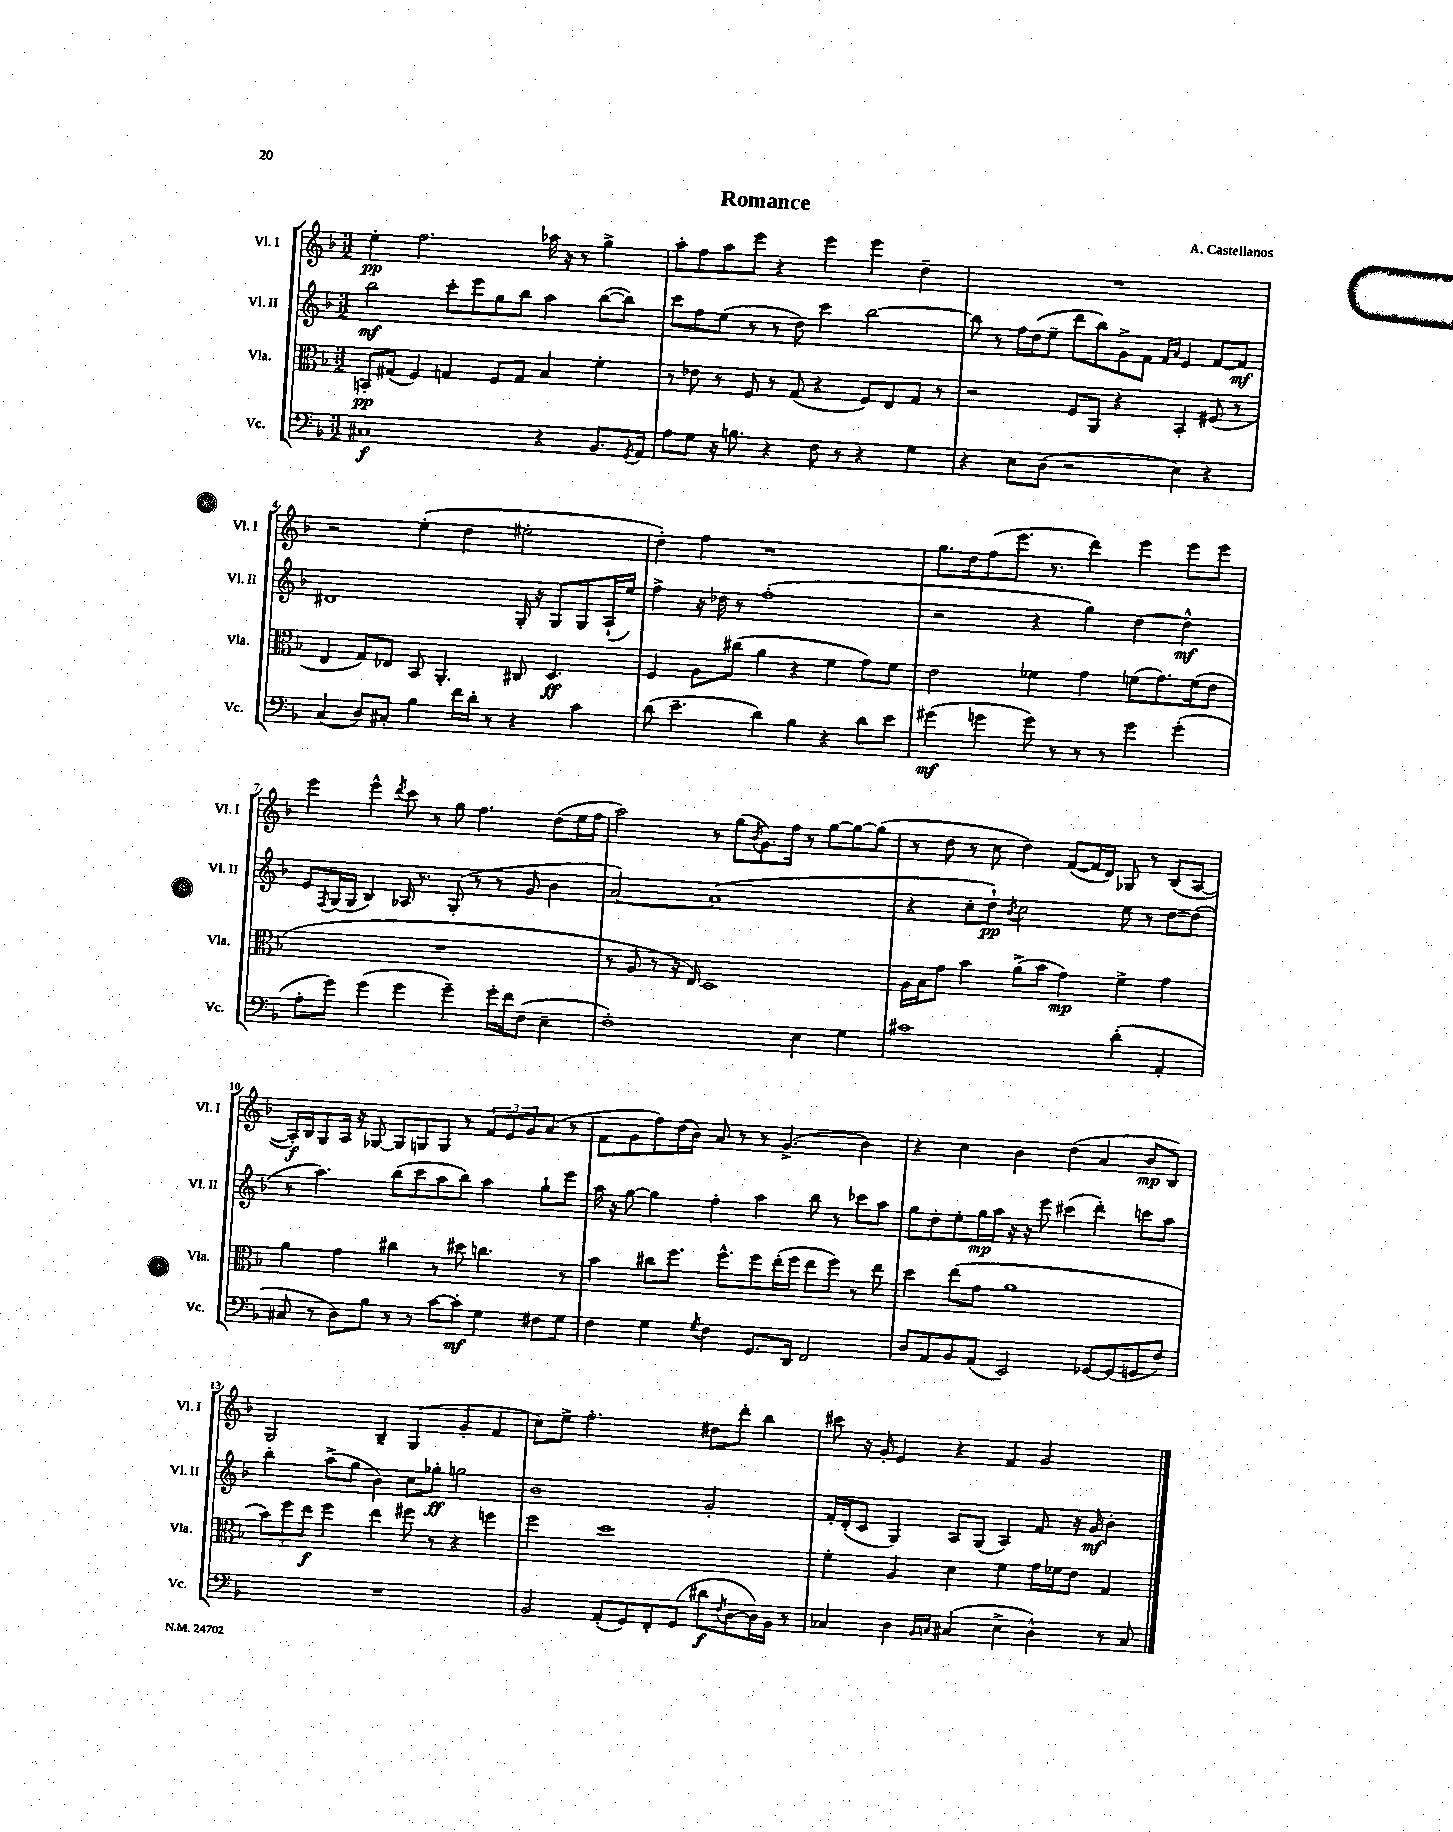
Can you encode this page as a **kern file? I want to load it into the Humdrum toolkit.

**kern	**kern	**kern	**kern
*staff4	*staff3	*staff2	*staff1
*clefF4	*clefC3	*clefG2	*clefG2
*k[b-]	*k[b-]	*k[b-]	*k[b-]
*M3/2	*M3/2	*M3/2	*M3/2
1C#	8BB'	2bb-	4ee'
.	(8G#	.	.
.	4F)	.	2.ff
.	4G	8ccc'	.
.	.	8eee	.
.	8F	8gg	.
.	8G	8bb-	.
4r	4B-	4aa	16aa-
.	.	.	16r
.	.	.	8r
8.BB-	4f'	([8bb-	4gg^
.	.	8bb-])	.
8qGG	.	.	.
16AA	.	.	.
=	=	=	=
8A	8r	8ccc	8aa'
8G	8e-	8ff	8ff
16r	8r	(8ee	8aa
8.B	.	.	.
.	8F	8r	8eee
4r	8r	8r	4r
.	(8G	8dd)	.
8F	4r	4ccc	4eee
8r	.	.	.
4r	8F)	[2bb-	4eee
.	8E	.	.
4G	8G	.	4dd~
.	8r	.	.
=	=	=	=
4r	2r	8bb-]	1.r
.	.	8r	.
8E	.	16ff	.
.	.	(16dd	.
(8D	.	8ee~	.
2r	8F	8ddd	.
.	8AA	8bb-)	.
.	4r	8g^	.
.	.	8f	.
.	.	16qqf	.
.	.	16qqa	.
4E)	4BB-'	4e	.
4r	(8F#	[8f	.
.	8r	8f]	.
=	=	=	=
(4C	4E	1d#	2r
8D)	8G)	.	.
8C#'	8E-	.	.
4B-	8BB-	.	(4ee'
.	4.AA'	.	.
16f	.	.	4dd
16d'	.	.	.
8r	.	.	.
4r	8C#	16G'	2ee#'
.	.	16r	.
.	4.D	8G	.
4c	.	8G	.
.	.	(16A`	.
.	.	16ee)	.
=	=	=	=
(8d	4F	4ff^	4dd')
4.e~	.	.	.
.	8A	16r	4ff
.	.	16dd-	.
.	(8cc#	8r	.
4d)	4a	(1ff'	1r
4B-	4r	.	.
4r	4f	.	.
8d	8g)	.	.
8e	8f	.	.
=	=	=	=
(4g#	2e	2r	8.gg
.	.	.	16dd
4g	.	.	(8ff
.	.	.	8.eee
8g)	4f-	4r	.
.	.	.	8.r
8r	.	.	.
8r	4g	4gg)	4ddd)
8r	.	.	.
4g	(8f	[4dd	4eee
.	8.g)	.	.
(4g'	.	4dd^^]	8eee
.	(16f	.	.
.	8e	.	8eee
=	=	=	=
8A'	1.r	8e	4eee
.	.	8qF	.
8g)	.	(16G	.
.	.	16G	.
(4g	.	4B-)	4eee^^
.	.	.	8qddd
4g	.	16A-	8ccc
.	.	8.r	.
.	.	.	8r
4g~)	.	(8G'	8gg
.	.	8r	4.ff
16g'	.	8r	.
16f	.	.	.
(8F	.	8g	.
4E~	.	4b-	(8dd
.	.	.	16ee
.	.	.	16ff
=	=	=	=
1F')	8r	[2a)	2aa)
.	8A	.	.
.	8r	.	.
.	16r	.	.
.	16E)	.	.
.	1D	(1a]	8r
.	.	.	(8gg
.	.	.	8qb-
.	.	.	8.g)
.	.	.	16ff
4E	.	.	8r
.	.	.	[8gg
4G	.	.	8gg_
.	.	.	(8gg]
=	=	=	=
1c#	16A	4r	8r
.	16B-	.	.
.	8g	.	8dd
.	4b-	8cc'	8r
.	.	8dd`)	8cc
.	.	8qb-	.
.	(8a^	2cc	4dd)
.	8b-	.	.
.	4g)	.	([8f
.	.	.	16f]
.	.	.	16d)
(4d'	4f^	8ee	8G-
.	.	8r	8r
4AA'	4g	[8dd	(8B-
.	.	(8dd]	[8A
=	=	=	=
8C#	4a	8r	16A'])
.	.	.	16B-
8r	.	4.aa)	8G
8D)	4g	.	16A
.	.	.	16r
8B-	.	.	[8G-
8r	4cc#	(8bb-	8G-]
8r	.	8ccc	8G
[8c	8r	8aa	8G
8c']	8dd#	8bb-)	8r
4G	4.cc	4aa	12f
.	.	.	12e
.	.	.	12g
8F#	.	8gg`	(8a
8G	8r	8eee	8r
=	=	=	=
4F	4b-	16aa	8f
.	.	16r	.
.	.	[8gg	8g
4G	8cc#	4gg]	8ff)
.	8.ff	.	(16dd
.	.	.	16b-)
8qG	.	.	.
4F	.	4ff'	8a
.	8.ff^^	.	.
.	.	.	8r
8.GG	8ff	4aa	8r
.	(16ee'	.	(4.g^
16DD	16ff	.	.
2FF	8ee	8bb-	.
.	8ff)	8r	.
.	8r	8ccc-	4b-)
.	8ee	8aa	.
=	=	=	=
8D	4dd	8gg	4r
8AA	.	8dd'	.
8BB-	(8ee	8ee'	4cc
(8AA	8g	16gg	.
.	.	16aa	.
2EE)	1a	16r	4b-
.	.	16r	.
.	.	8eee	.
.	.	(4ccc#	(4dd
[8GG-	.	4ddd')	4a
(8GG-]	.	.	.
8GG	.	8ccc	8b-
8F)	.	8aa	8B-)
=	=	=	=
1.r	12b-)	4bb-'	2G
.	12ff	.	.
.	12ee	.	.
.	4ff	(8aa^	.
.	.	8gg	.
.	4ee	4b-)	4B-~
.	8ff#	8cc	(4G
.	8r	8gg-'	.
.	4r	2gg	4g'
.	4ff	.	4f
=	=	=	=
2BB-	2ff	1b-	8cc)
.	.	.	8ee^
.	.	.	2.ff'
(8AA'	1dd	.	.
8GG)	.	.	.
8FF'	.	.	.
(8GG	.	.	.
8d#	.	2g'	8dd#
8qF	.	.	.
[8D	.	.	8ddd'
16D])	.	.	4bb-
16BB-	.	.	.
8r	.	.	.
=	=	=	=
4C-	4f'	16f'	8ccc#
.	.	(16d'	.
.	.	8c	16r
.	.	.	16g'
4D	4A	4G)	4e
16qqBB-	.	.	.
16qqC	.	.	.
(4C#	4d	8A	4r
.	.	(8G	.
4E^	4f	4A)	4f
4D^^)	16g	8f	2g
.	16f-	.	.
.	8e	16r	.
.	.	16g	.
8r	4G	4b-'	.
8C#	.	.	.
==	==	==	==
*-	*-	*-	*-
